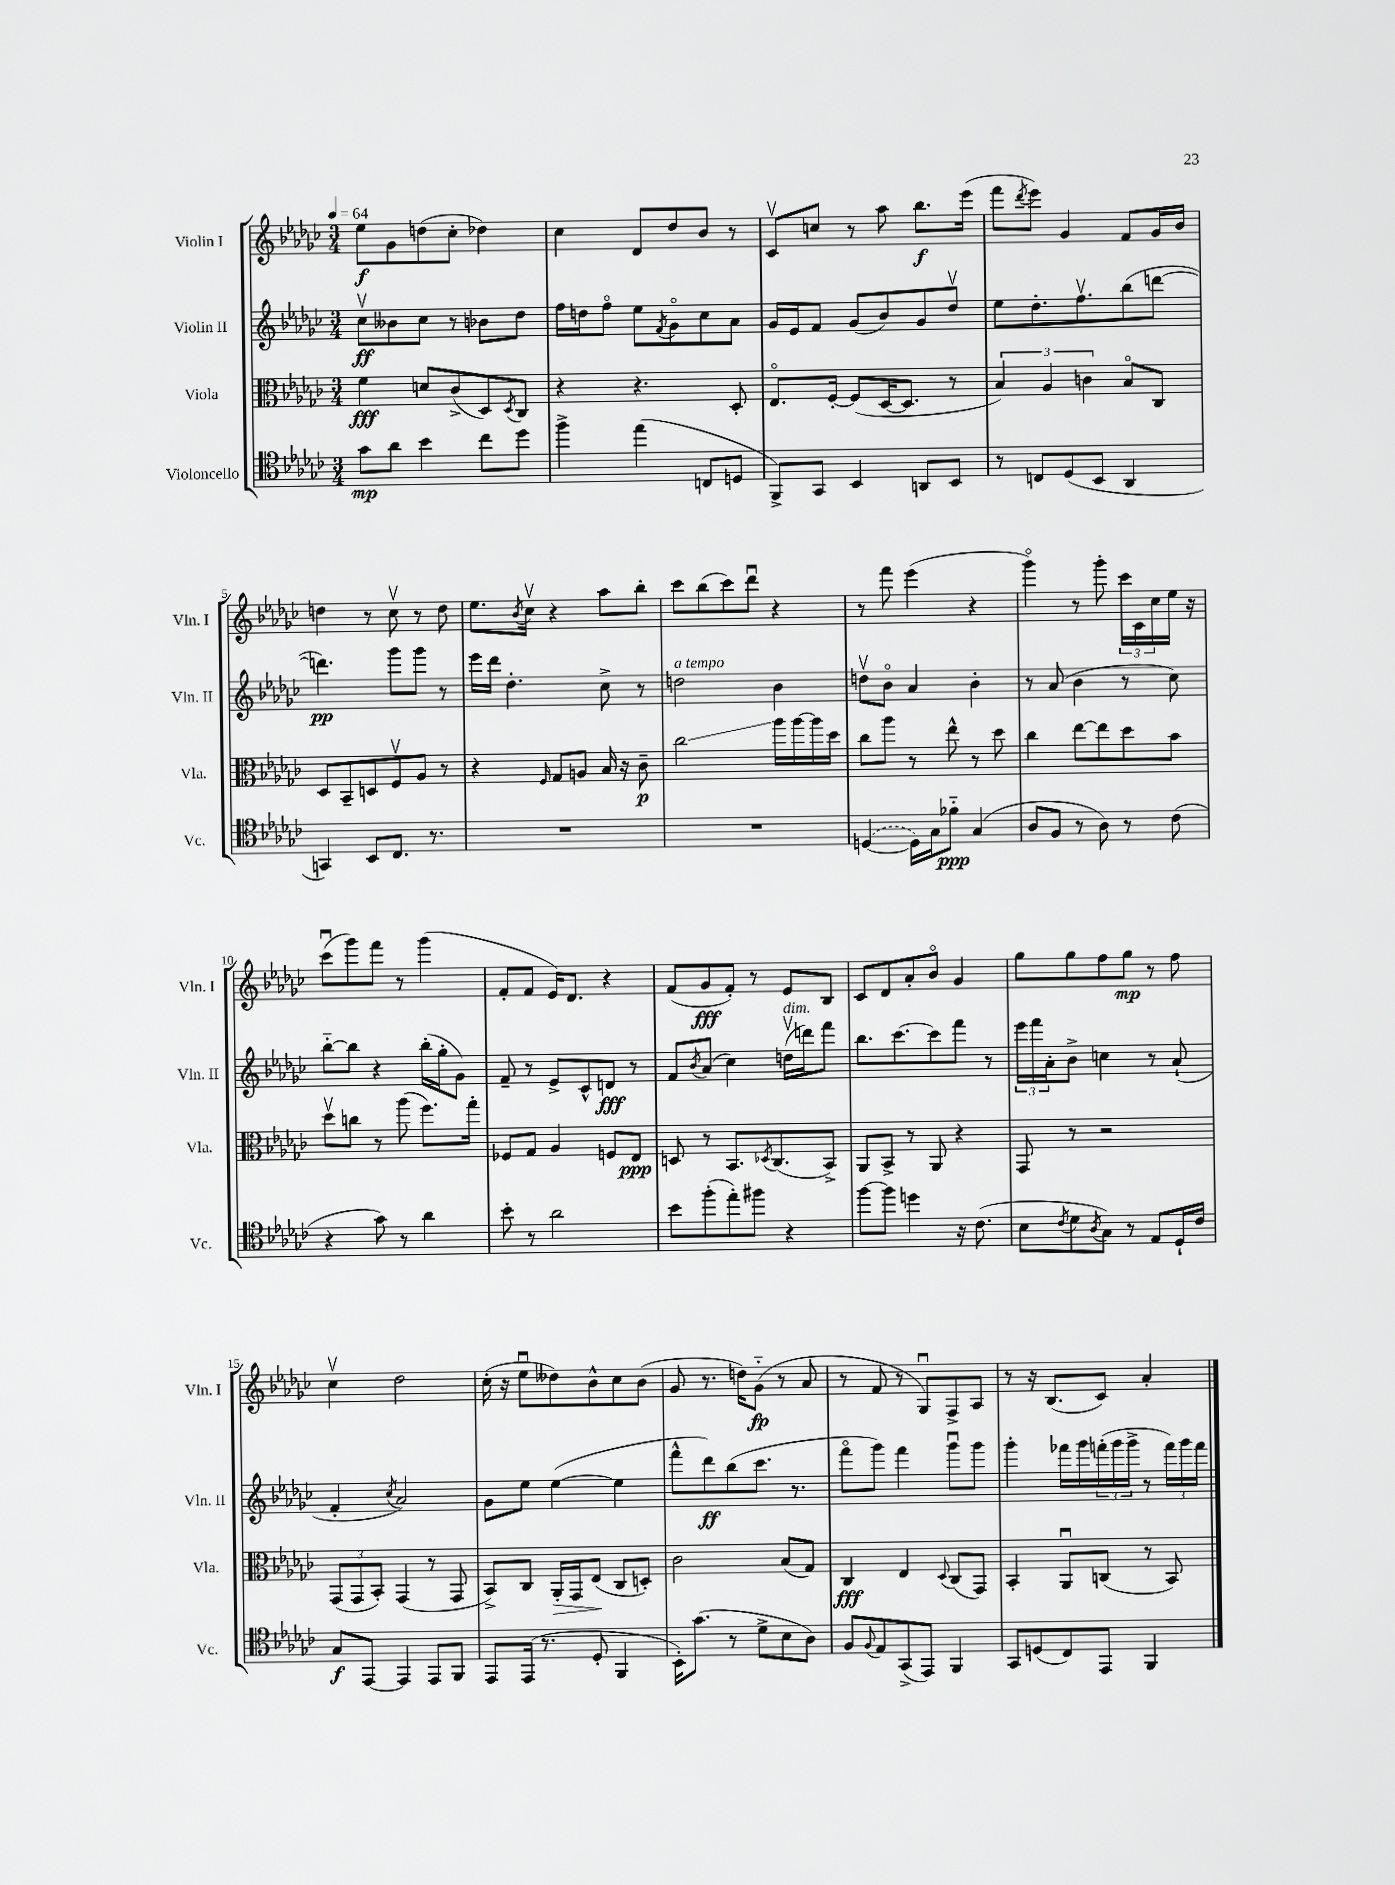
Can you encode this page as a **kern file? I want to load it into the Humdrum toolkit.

**kern	**kern	**kern	**kern
*staff4	*staff3	*staff2	*staff1
*clefC4	*clefC3	*clefG2	*clefG2
*k[b-e-a-d-g-c-]	*k[b-e-a-d-g-c-]	*k[b-e-a-d-g-c-]	*k[b-e-a-d-g-c-]
*M3/4	*M3/4	*M3/4	*M3/4
*MM64	*MM64	*MM64	*MM64
8g-	4f	8cc-v	8ee-
8a-	.	8b--	8g-
4b-	8d	8cc-	(8dd
.	(8c-^	8r	8cc-'
8cc-	8D-)	8b-	4dd-)
.	8qD-	.	.
8dd-	8C-	8dd-	.
=	=	=	=
4ff^	4r	16ff	4cc-
.	.	16dd	.
.	.	8ffo	.
(4ee-	4.r	8ee-	8d-
.	.	8qf	.
.	.	8g-o	8dd-
8C	.	8cc-	8b-
8D	8D-'	8a-	8r
=	=	=	=
8FF^)	8.E-o	16g-	8c-v
.	.	16e-	.
8GG-	.	8f	8cc
.	[16F'	.	.
4BB-	(8F]	(8g-	8r
.	[16D-	8b-)	8aa-
.	8.D-]	.	.
8AA	.	8g-	8.bb-
8BB-	8r	8dd-v	.
.	.	.	(16eee-
=	=	=	=
8r	6B-)	8ee-	8fff
.	.	.	8qddd-
8C	.	8.dd-'	8eee-)
.	6A-	.	.
(8D-	.	.	4g-
.	.	8.ffv	.
.	6c	.	.
8BB-	.	.	.
4AA-	8B-o	(8bb-	8f
.	8C-	[8ddd	16g-
.	.	.	16b-
=	=	=	=
4GG)	8D-	4.ddd])	4dd
.	8BB-~	.	.
8BB-	8D	.	8r
8.C-	8Fv	8ggg-	8cc-v
.	8A-	8ggg-	8r
8.r	.	.	.
.	8r	8r	8dd
=	=	=	=
2.r	4r	16eee-	8.ee-
.	.	16ddd-	.
.	.	4.dd-'	.
.	.	.	8qb-
.	.	.	16cc-v
.	16qqF	.	.
.	8G-	.	4r
.	8A	.	.
.	16B-	8cc-^	8aa-
.	16r	.	.
.	8c-~	8r	8bb-'
=	=	=	=
2.r	2cc-	2dd	8ccc-
.	.	.	(8bb-
.	.	.	8ccc-)
.	.	.	8ddd-u
.	16aa-	4b-	4r
.	[16aa-	.	.
.	16aa-]	.	.
.	16dd-	.	.
=	=	=	=
([4D	8cc-	8ddv	8r
.	8aa-	8b-o	8fff
16D])	8r	4a-	(4eee-
16G-	.	.	.
8f-'~	8ee-^^	.	.
(4G-	8r	4b-'	4r
.	8dd-	.	.
=	=	=	=
8A-	4cc-	8r	4ggg-o)
8F	.	(8a-	.
8r	[8ee-	4b-	8r
8A-)	8ee-]	.	8ggg-'
8r	8dd-	8r	24ccc-
.	.	.	24c-
.	.	.	24cc-
(8c-	8b-	8cc-)	16ee-
.	.	.	16r
=	=	=	=
4r	8dd-v	[8bb-'~	(8ccc-u
.	8cc	8bb-]	8ggg-)
8g-)	8r	4r	8fff
8r	(8aa-	.	8r
4a-	8.ff)	(16bb-'	(4ggg-
.	.	16gg-'	.
.	.	8g-)	.
.	16gg-'	.	.
=	=	=	=
8b-'	8F-	8f~	8f'
8r	8G-	8r	8f
2a-	4A-	8e-^	16e-)
.	.	.	8.d-
.	.	8c-^^	.
.	8F	8d	4r
.	8E-	8r	.
=	=	=	=
8b-	8D	8f	(8f
.	.	8qb-	.
(8ff'	8r	(8a-	8g-
8ee-')	8.BB-	4cc-)	8f')
8ff#	.	.	8r
.	8qD-	.	.
.	(8.C-	.	.
4r	.	(16ddv	8e-
.	.	16ddd)	.
.	8BB-^)	8fff	8B-
=	=	=	=
[8ff	8AA-	8.bb-	8c-
8ff]	8BB-^	.	8d-
.	.	[8.ccc-	.
4dd	8r	.	8a-'
.	8AA-	8ccc-]	8b-o
16r	4r	8fff	4g-
(8.c-	.	.	.
.	.	8r	.
=	=	=	=
8B-	8GG-	24eee-	8gg-
.	.	24fff	.
.	.	24a-'	.
8qc-	.	.	.
8d-	8r	8b-^	8gg-
8qA-	.	.	.
8G-)	2r	4cc	8ff
8r	.	.	8gg-
8E-	.	8r	8r
16D-`	.	(8a-`	8ff
16c-	.	.	.
=	=	=	=
8G-	(12GG-	4f'	4cc-v
.	12GG-	.	.
[8EE-	.	.	.
.	12BB-')	.	.
.	.	8qcc-	.
4EE-]	(4GG-	2a-)	2dd-
8EE-	8r	.	.
8FF	8GG-	.	.
=	=	=	=
8EE-	8BB-^)	8g-	(16cc-'
.	.	.	16r
(16EE-	8C-	8ee-	8ee-u
8.r	.	.	.
.	16AA-'	([4ee-	8dd--)
.	16GG-	.	.
8D-'	(8E-	.	8b-^^
4FF	8C-	4ee-]	8cc-
.	8D')	.	(8b-
=	=	=	=
16BB-')	2c-	8fff^^	8g-
(8.g-	.	.	.
.	.	8ddd-)	8.r
8r	.	(8bb-	.
.	.	.	16dd)
8d-^	.	8.ccc-	(8g-'~
8B-	(8B-	.	8r
.	.	8.r	.
8A-)	8G-)	.	8a-
=	=	=	=
8F	4C-	8fffo	8r
8qqF	.	.	.
8E-	.	8ggg-)	8f
(8GG-^	4E-	4fff	8r
8EE-)	.	.	8G-u)
.	8qqD-	.	.
4FF	(8C-	8ggg-u	8F^
.	8GG-)	8ggg-	8A-
=	=	=	=
8GG-	4BB-'	4ggg-'	8r
(8D	.	.	16r
.	.	.	(8.B-
8C-)	8AA-u	16fff-	.
.	.	16ggg-	.
8EE-	(8C	(24fff'	8c-)
.	.	24ggg-	.
.	.	24ggg-^	.
4FF	8r	8r	4a-'
.	8BB-)	24fff)	.
.	.	24ggg-	.
.	.	24fff	.
==	==	==	==
*-	*-	*-	*-
